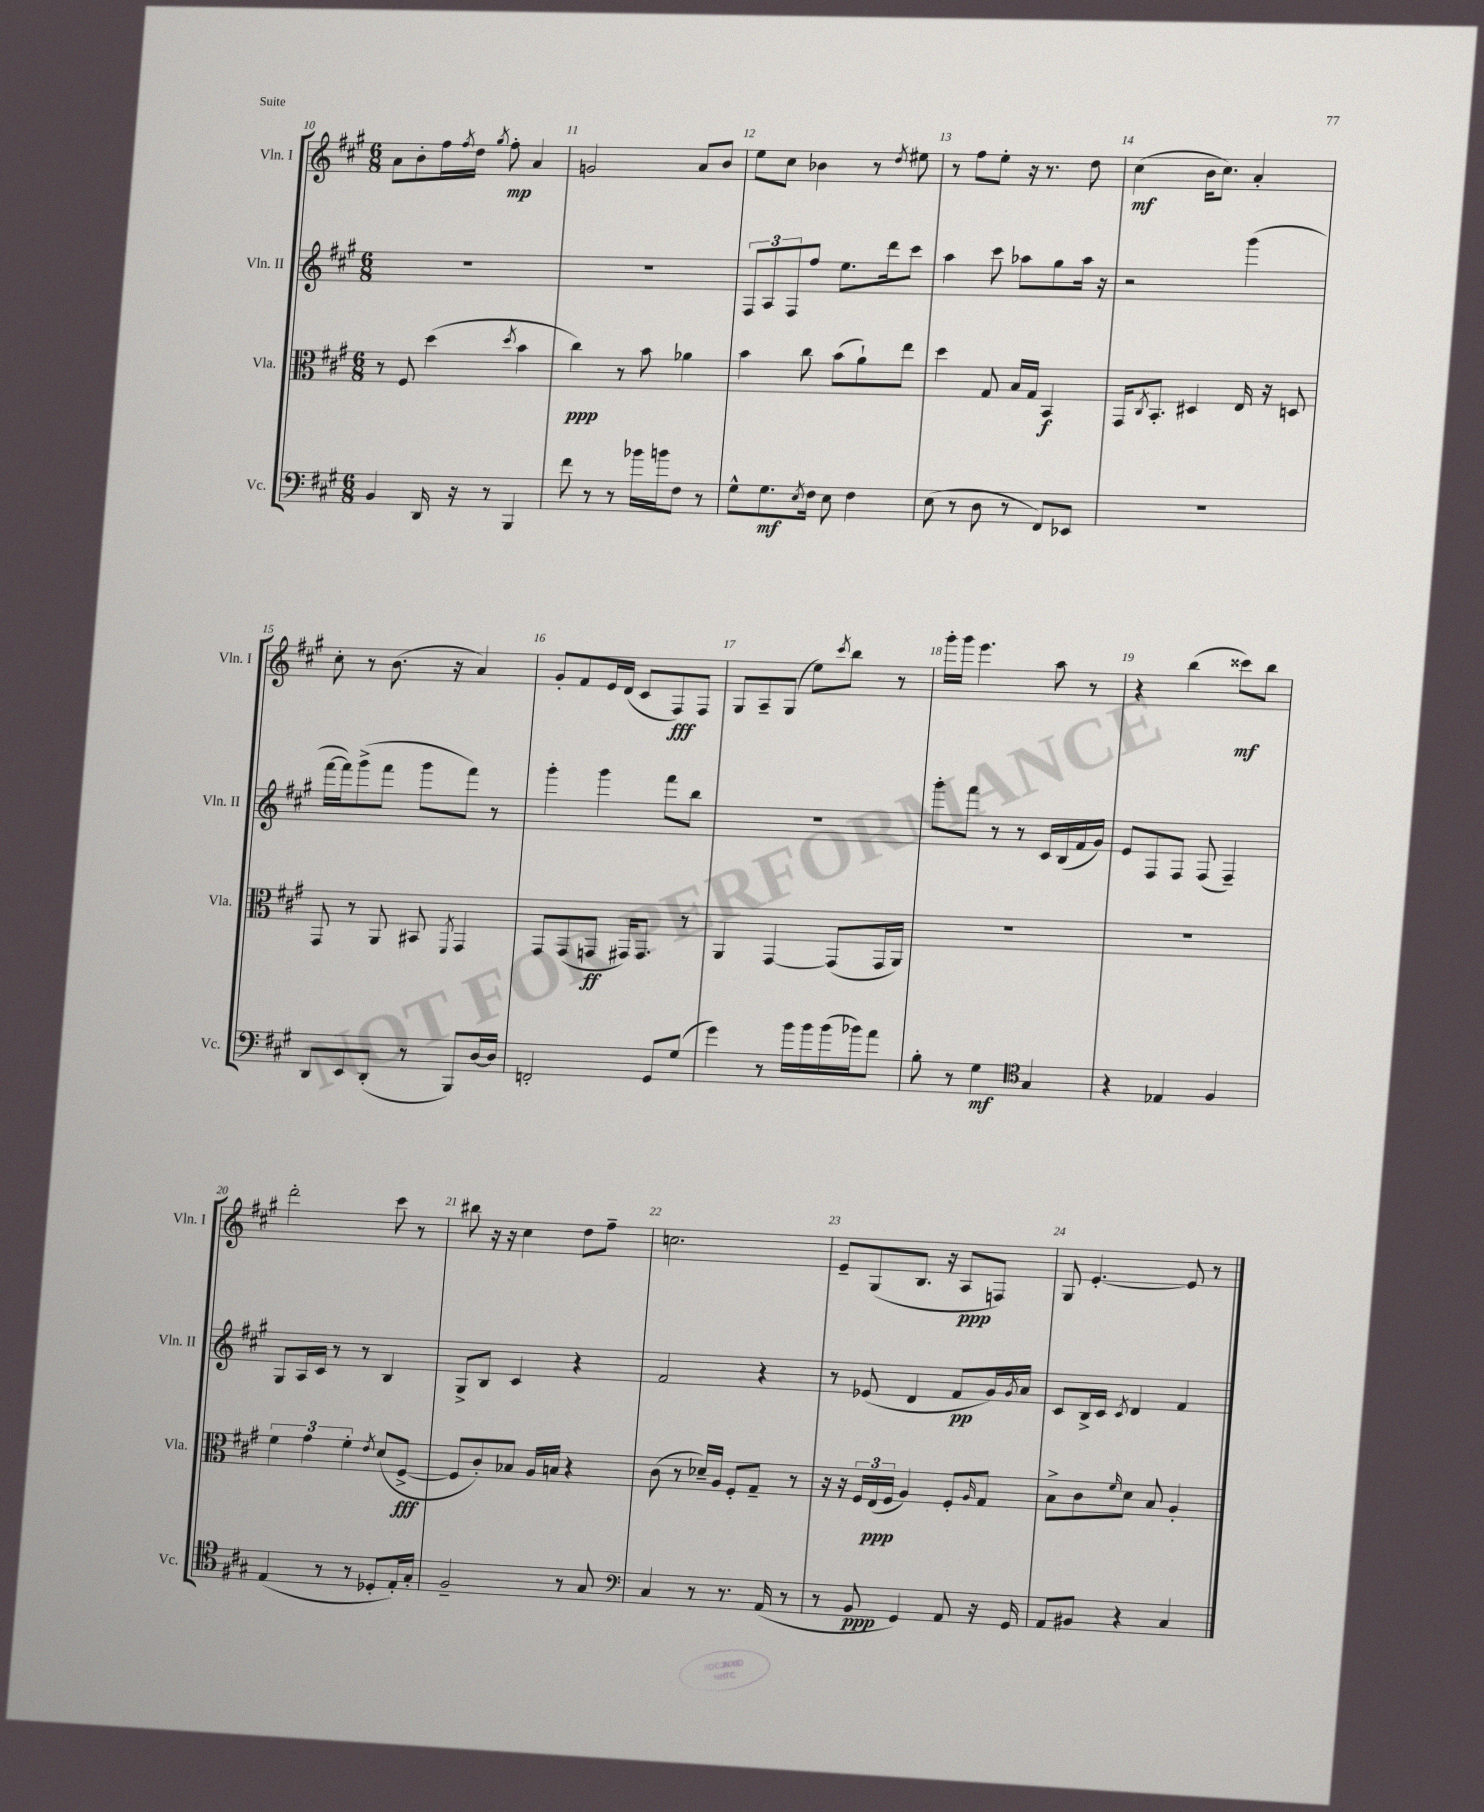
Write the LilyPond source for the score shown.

<<
\new StaffGroup <<
\new Staff = "s0" \with { instrumentName = "Vln. I" shortInstrumentName = "Vln. I" } {
    \clef treble \key a \major \numericTimeSignature \time 6/8
    a'8 b'8-. fis''16 \acciaccatura { fis''8 } d''16 \acciaccatura { gis''8 } fis''8-.\mp a'4 |
    g'2 a'8 b'8 |
    e''8 cis''8 bes'4 r8 \acciaccatura { d''8 } eis''8 |
    r8 fis''8 e''8-. r16 r8. d''8 |
    cis''4\mf( b'16 cis''8.) a'4-. |
    cis''8-. r8 b'8.( r16 a'4) |
    gis'8-. fis'8 e'16 d'16( cis'8 fis8\fff) fis8 |
    gis8 a8-- gis8( e''8) \acciaccatura { cis'''8 } b''8 r8 |
    gis'''16-. gis'''16 e'''4. a''8 r8 |
    r4 b''4( cisis'''8\mf) b''8 |
    d'''2-. cis'''8 r8 |
    bis''8 r16 r16 cis''4 d''8 fis''8-- |
    c''2. |
    e'8-- gis8( b8. r16 a8\ppp f8) |
    gis8 e'4.~-. e'8 r8 \bar "|." |
}
\new Staff = "s1" \with { instrumentName = "Vln. II" shortInstrumentName = "Vln. II" } {
    \clef treble \key a \major \numericTimeSignature \time 6/8
    R2. |
    R2. |
    \tuplet 3/2 { fis8 a8 fis8 } fis''8 e''8. d'''16 cis'''8 |
    a''4 cis'''8 aes''8 gis''8 aes''16 r16 |
    r2 gis'''4( |
    fis'''16~ fis'''16) gis'''8->( fis'''8 gis'''8 fis'''8) r8 |
    gis'''4-. gis'''4 fis'''8 b''8 |
    R2. |
    gis'''8-. fis'''8 r8 r8 cis'16 b16( fis'16 gis'16) |
    e'8 fis8 fis8 fis8( fis4--) |
    gis8 a16 cis'16 r8 r8 b4 |
    gis8-> b8 cis'4 r4 |
    fis'2 r4 |
    r8 ees'8( d'4 fis'8\pp gis'16) \acciaccatura { gis'8 } a'16 |
    cis'8 b16-> cis'16 \acciaccatura { cis'8 } d'4 fis'4 \bar "|." |
}
\new Staff = "s2" \with { instrumentName = "Vla." shortInstrumentName = "Vla." } {
    \clef alto \key a \major \numericTimeSignature \time 6/8
    r8 fis8 d''4( \acciaccatura { d''8 } b'4 |
    cis''4\ppp) r8 b'8 aes'4 |
    b'4 cis''8 b'8( a'8-!) e''8 |
    d''4 gis8 b16 gis16 b,4\f |
    gis,16 \acciaccatura { cis8 } b,8.-. dis4 e16 r16 d8 |
    gis,8 r8 a,8 bis,8 \acciaccatura { fis,8 } gis,4 |
    gis,8 gis,8( g,8\ff gis,16) gis,8. r8 |
    a,4 gis,4~ gis,8( gis,16 a,16) |
    R2. |
    R2. |
    \tuplet 3/2 { fis'4 gis'4 fis'4-. } \acciaccatura { e'8 } d'8( fis8~->\fff |
    fis8 cis'8-.) bes8 a16 b16 r4 |
    cis'8( r8 des'16--) a16 fis8-. gis8-- r8 |
    r16 r16 \tuplet 3/2 { fis16 e16\ppp( fis16 } a4) fis8-. \grace { a16 } gis8 |
    b8-> cis'8 \grace { fis'16 } d'8 b8 a4-. \bar "|." |
}
\new Staff = "s3" \with { instrumentName = "Vc." shortInstrumentName = "Vc." } {
    \clef bass \key a \major \numericTimeSignature \time 6/8
    b,4 d,16 r16 r8 b,,4 |
    fis'8 r8 r8 bes'16 b'16 fis8 r8 |
    gis8-^ gis8.\mf \acciaccatura { e8 } fis16 e8 fis4 |
    e8( r8 d8 r8 fis,8) ees,8 |
    R2. |
    d,8 e,8 d,8-.( r8 b,,8) d16~ d16 |
    f,2-. gis,8 gis8( |
    gis'4) r8 b'16 b'16 b'16( bes'16) a'8 |
    b8-. r8 gis4\mf \clef tenor gis4 |
    r4 ees4 fis4 |
    e4( r8 r8 des8-. e16-.) gis16-. |
    fis2-- r8 gis8 |
    \clef bass cis4 r8 r8. a,16( r8 |
    r8 b,8\ppp gis,4) a,8 r16 gis,16 |
    a,8 bis,8 r4 cis4 \bar "|." |
}
>>
>>
\layout { \context { \Score currentBarNumber = #10 \override BarNumber.break-visibility = ##(#f #t #t) barNumberVisibility = #all-bar-numbers-visible } }
